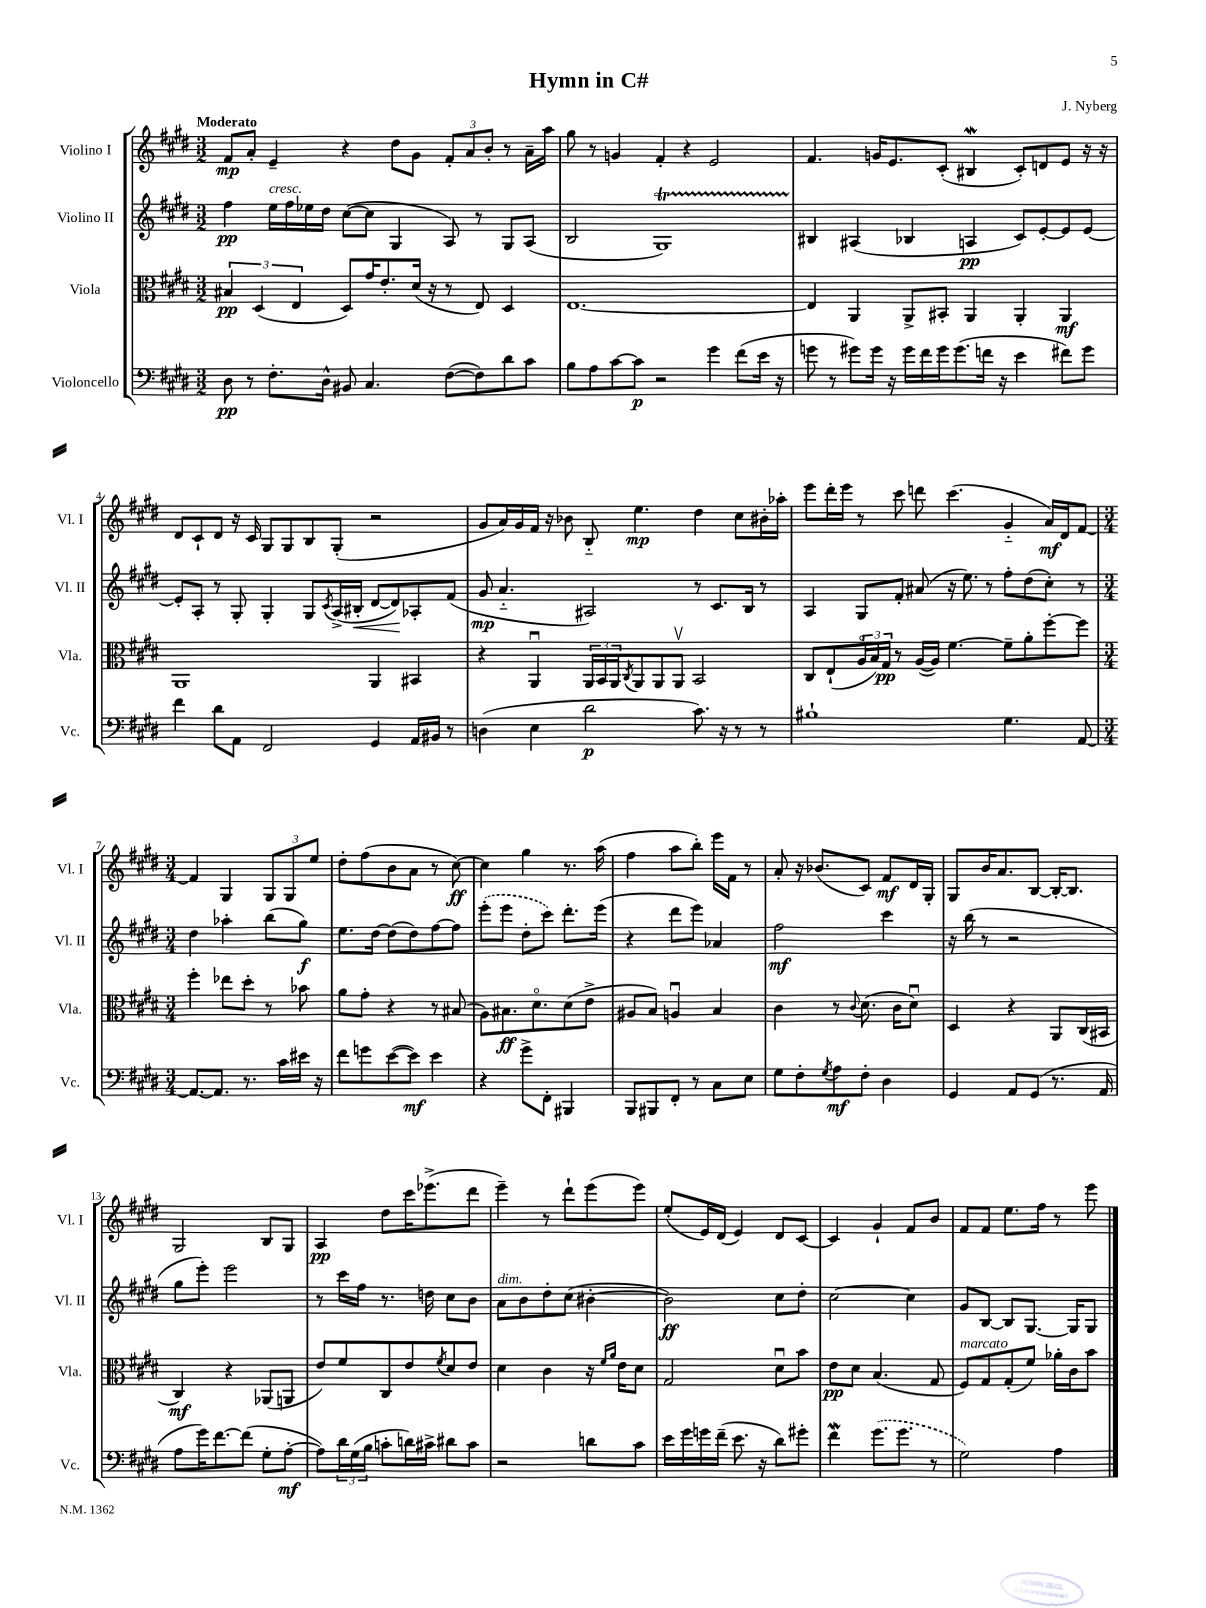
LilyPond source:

\header { title = "Hymn in C#" composer = "J. Nyberg" }
<<
\new StaffGroup <<
\new Staff = "s0" \with { instrumentName = "Violino I" shortInstrumentName = "Vl. I" } {
    \clef treble \key e \major \numericTimeSignature \time 3/2 \tempo "Moderato"
    fis'8\mp a'8-. e'4-- r4 dis''8 gis'8 \tuplet 3/2 { fis'8-. a'8 b'8-. } r8 a'16-- a''16 |
    gis''8 r8 g'4 fis'4-. r4 e'2 |
    fis'4. g'16 e'8. cis'8-.( bis4\mordent cis'8-.) d'8 e'8 r16 r16 |
    dis'8 cis'8-! dis'8 r16 cis'16 gis8 gis8 b8 gis8-.( r2 |
    gis'8 a'16) gis'16 fis'16 r16 bes'8 b8-_ e''4.\mp dis''4 cis''8 bis'16-. aes''16-. |
    e'''8 dis'''16-. e'''16 r8 cis'''8 d'''8 cis'''4.( gis'4-_ a'16\mf) dis'16 fis'8~ |
    \numericTimeSignature \time 3/4 fis'4 gis4 \tuplet 3/2 { gis8 gis8 e''8 } |
    dis''8-. fis''8( b'8 a'8 r8 cis''8~\ff) |
    cis''4 gis''4 r8. a''16( |
    fis''4 a''8 b''8-.) e'''16 fis'16 r8 |
    a'8-. r16 bes'8.( cis'8) fis'8\mf dis'16 gis16-. |
    gis8 b'16 a'8. b8~ b16~-. b8. |
    gis2 b8 gis8 |
    a4\pp dis''8 cis'''16 ees'''8.->( dis'''8 |
    e'''4--) r8 dis'''8-! e'''8( e'''8) |
    e''8-.( e'16) dis'16( e'4) dis'8 cis'8~ |
    cis'4 gis'4-! fis'8 b'8 |
    fis'8 fis'8 e''8. fis''16 r8 e'''8 \bar "|." |
}
\new Staff = "s1" \with { instrumentName = "Violino II" shortInstrumentName = "Vl. II" } {
    \clef treble \key e \major \numericTimeSignature \time 3/2
    fis''4\pp e''16^\markup { \italic "cresc." } fis''16 ees''16 dis''16 cis''8~( cis''8 gis4 a8) r8 gis8 a8( |
    b2 gis1\startTrillSpan) |
    bis4\stopTrillSpan ais4( bes4 a4\pp cis'8) e'8~-. e'8 e'8~ |
    e'8-. a8-. r8 gis8-. gis4-. gis8 \acciaccatura { cis'8 } a16->( bis16-.\< dis'8~ dis'8\!) aes8-. fis'8( |
    gis'8\mp a'4.-_ ais2) r8 cis'8. b16 r8 |
    a4 gis8 fis'8-. ais'8( r16 e''8.) r8 fis''8-. dis''8( cis''8-.) r8 |
    \numericTimeSignature \time 3/4 dis''4 aes''4-. b''8( gis''8\f) |
    e''8. dis''16~ dis''8( dis''8) fis''8~ fis''8 |
    \once \slurDashed e'''8-.( e'''8 dis''8-. cis'''8) dis'''8.-. e'''16( |
    r4 dis'''8 e'''8) aes'4 |
    fis''2\mf cis'''4 |
    r16 b''16( r8 r2 |
    gis''8 e'''8-.) e'''2 |
    r8 cis'''16 fis''16 r8. d''16 cis''8 b'8 |
    a'8^\markup { \italic "dim." } b'8 dis''8-. cis''8( bis'4~-. |
    bis'2\ff) cis''8 dis''8-. |
    cis''2~ cis''4 |
    gis'8 b8~ b8 gis8.~ gis16 gis8 \bar "|." |
}
\new Staff = "s2" \with { instrumentName = "Viola" shortInstrumentName = "Vla." } {
    \clef alto \key e \major \numericTimeSignature \time 3/2
    \tuplet 3/2 { bis4\pp dis4( e4 } dis8) gis'16 e'8.-. dis'16( r16 r8 e8) dis4 |
    e1.~ |
    e4 a,4 a,8-> bis,8-. a,4 a,4-. a,4\mf |
    a,1 a,4 bis,4 |
    r4 a,4\downbow \tuplet 3/2 { a,16 b,16 a,16 } \acciaccatura { cis8 } a,8 a,8 a,8\upbow b,2 |
    cis8 e8-!( \tuplet 3/2 { a16\flageolet b16) gis16\pp } r8 a16~( a16) fis'4.~ fis'8-- a'8-. fis''8~-. fis''8 |
    \numericTimeSignature \time 3/4 fis''4-. ees''8 dis''8-. r8 bes'8 |
    a'8 gis'8-. r4 r8 bis8( |
    a8) bis8.\ff dis'8.\flageolet dis'8( e'8-> |
    ais8 b8) a4\downbow b4 |
    cis'4 r8 \appoggiatura { cis'8 } dis'8.( cis'16 dis'8\downbow) |
    dis4 r4 a,8 cis16( bis,16 |
    cis4\mf) r4 aes,8( a,8 |
    e'8) fis'8 cis8 e'8 \acciaccatura { fis'8 } dis'8 e'8 |
    dis'4 cis'4 r16 \grace { fis'16 a'16 } e'16 dis'8 |
    gis2 dis'8\downbow b'8 |
    e'8\pp dis'8 b4.( gis8 |
    fis8^\markup { \italic "marcato" }) gis8 gis8-.( fis'8) aes'16-. cis'16 b'8 \bar "|." |
}
\new Staff = "s3" \with { instrumentName = "Violoncello" shortInstrumentName = "Vc." } {
    \clef bass \key e \major \numericTimeSignature \time 3/2
    dis8\pp r8 fis8.-. dis16-^ bis,8 cis4. fis8~( fis8) dis'8 cis'8 |
    b8 a8 cis'8~ cis'8\p r2 gis'4 fis'8( e'16 r16 |
    g'8 r8 gis'8) gis'16 r16 gis'16 fis'16 gis'16 gis'8.( f'16 r16 e'4 fis'8) gis'8 |
    fis'4 dis'8 a,8 fis,2 gis,4 a,16 bis,16 r8 |
    d4( e4 dis'2\p cis'8.) r16 r8 r8 |
    bis1-! gis4. a,8~ |
    \numericTimeSignature \time 3/4 a,8.~ a,8. r8. cis'16 eis'16 r16 |
    fis'8 g'8 e'8~( e'8\mf) e'4 |
    r4 gis'8-> fis,8-. bis,,4 |
    b,,8 bis,,8 fis,8-. r8 cis8 e8 |
    gis8 fis8-. \acciaccatura { gis8 } a8\mf fis8-. dis4 |
    gis,4 a,8 gis,8( r8. a,16 |
    a8 gis'16) fis'8.~ fis'8( gis8-. a8~-.\mf |
    a8) \tuplet 3/2 { dis'16 gis16( b16 } c'8-. d'16) cis'16-> dis'8 cis'8 |
    r2 d'8 cis'8 |
    e'16 gis'16 g'16 fis'16--( e'8. r16 dis'8) gis'8-. |
    fis'4\mordent \once \slurDashed gis'8.( gis'8. r8 |
    gis2) a4 \bar "|." |
}
>>
>>
